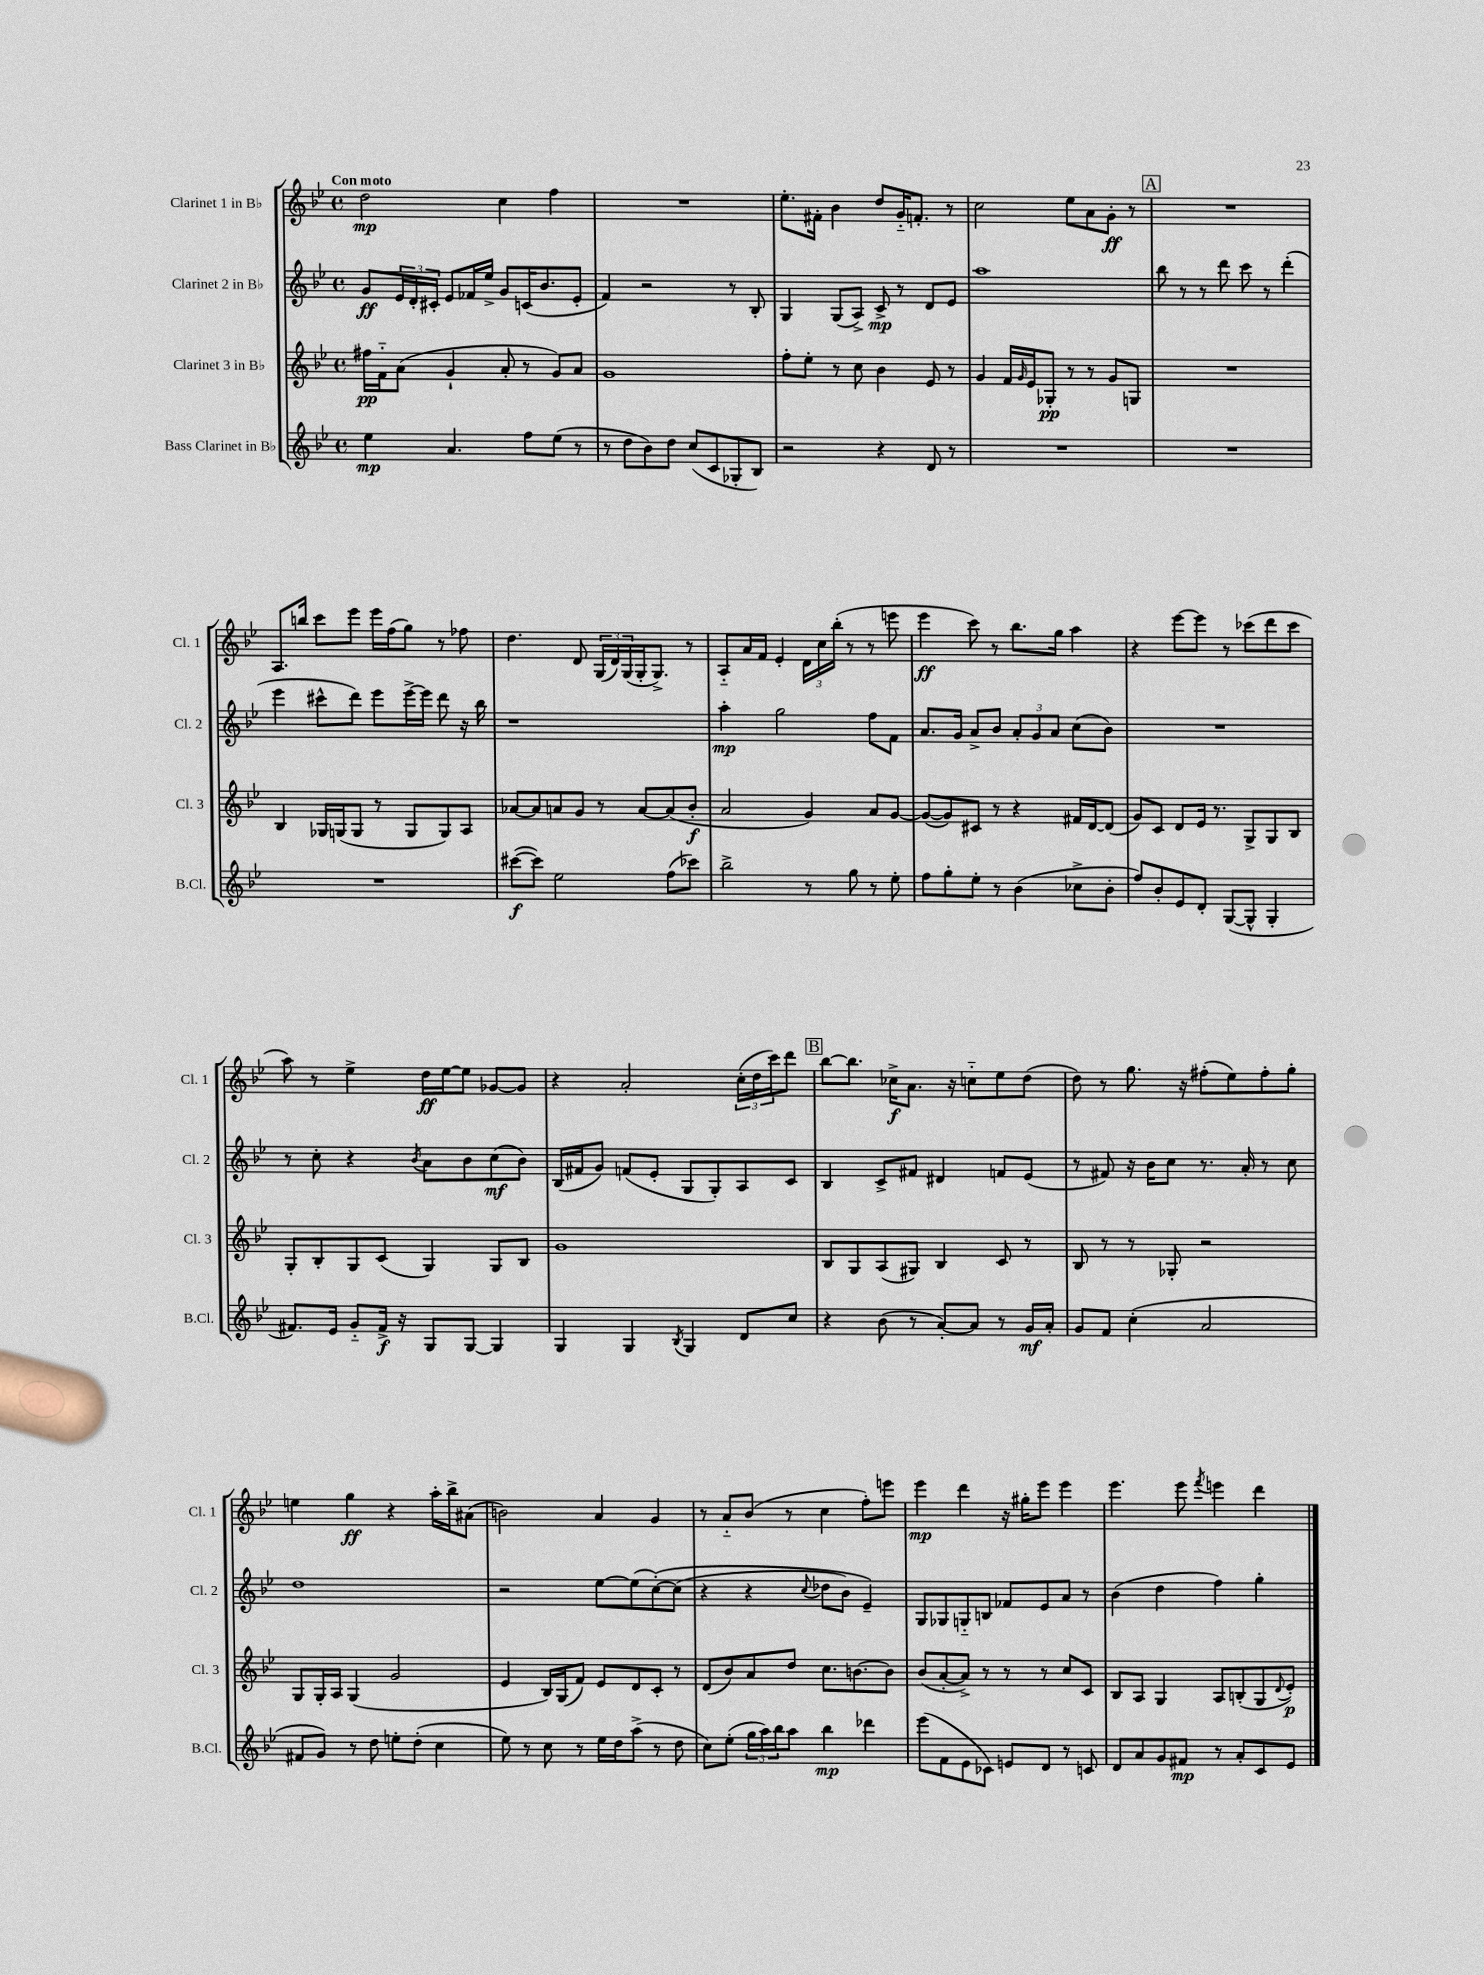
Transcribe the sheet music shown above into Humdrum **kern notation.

**kern	**dynam	**kern	**dynam	**kern	**dynam	**kern	**dynam
*part4	*part4	*part3	*part3	*part2	*part2	*part1	*part1
*staff4	*staff4	*staff3	*staff3	*staff2	*staff2	*staff1	*staff1
*I"Bass Clarinet in B♭	*	*I"Clarinet 3 in B♭	*	*I"Clarinet 2 in B♭	*	*I"Clarinet 1 in B♭	*
*I'B.Cl.	*	*I'Cl. 3	*	*I'Cl. 2	*	*I'Cl. 1	*
*clefG2	*	*clefG2	*	*clefG2	*	*clefG2	*
*k[b-e-]	*	*k[b-e-]	*	*k[b-e-]	*	*k[b-e-]	*
*M4/4	*	*M4/4	*	*M4/4	*	*M4/4	*
*met(c)	*	*met(c)	*	*met(c)	*	*met(c)	*
=1	=1	=1	=1	=1	=1	=1	=1
!	!	!	!	!	!	!LO:TX:a:B:t=Con moto	!
4ee-\	mp	16ff#X\LL	pp	8g/L	ff	2dd\	mp
.	.	16f\J	.	.	.	.	.
.	.	(8a\J	.	24e-/L	.	.	.
.	.	.	.	24d'/	.	.	.
.	.	.	.	24c#X'/JJ	.	.	.
4.a/	.	4g`/	.	8e-/L	.	.	.
.	.	.	.	16f-X/L	.	.	.
.	.	.	.	16ee-^/JJ	.	.	.
.	.	8a'/	.	8g/L	.	4cc\	.
8ff\L	.	8r	.	(16cn/K	.	.	.
.	.	.	.	8.b-/	.	.	.
(8ee-\J	.	8g/L)	.	.	.	4ff\	.
8r	.	8a/J	.	8e-'/J	.	.	.
=2	=2	=2	=2	=2	=2	=2	=2
8r	.	1g	.	4f/)	.	1r	.
8dd\L	.	.	.	.	.	.	.
8b-\)	.	.	.	2r	.	.	.
8dd\J	.	.	.	.	.	.	.
(8cc/L	.	.	.	.	.	.	.
8c/	.	.	.	.	.	.	.
8G-X'/	.	.	.	8r	.	.	.
8B-/J)	.	.	.	8B-'/	.	.	.
=3	=3	=3	=3	=3	=3	=3	=3
2r	.	8ff'\L	.	4G/	.	8.ee-'\L	.
.	.	8ee-'\J	.	.	.	.	.
.	.	.	.	.	.	16f#X'\Jk	.
.	.	8r	.	(8G/L	.	4b-\	.
.	.	8cc\	.	8A^/J)	.	.	.
4r	.	4b-\	.	8c^/	mp	8dd/L	.
.	.	.	.	8r	.	16g/K	.
.	.	.	.	.	.	8.fn'/J	.
8d/	.	8e-/	.	8d/L	.	.	.
8r	.	8r	.	8e-/J	.	8r	.
=4	=4	=4	=4	=4	=4	=4	=4
1r	.	4g/	.	1aa	.	2cc\	.
.	.	16f/LL	.	.	.	.	.
.	.	16qqg/	.	.	.	.	.
.	.	16e-/J	.	.	.	.	.
.	.	8G-X'/J	pp	.	.	.	.
.	.	8r	.	.	.	8ee-\L	.
.	.	8r	.	.	.	8a\	.
.	.	8g/L	.	.	.	8g'\J	ff
.	.	8Gn/J	.	.	.	8r	.
!!LO:REH:place=s1:t=A
=5	=5	=5	=5	=5	=5	=5	=5
1r	.	1r	.	8bb-\	.	1r	.
.	.	.	.	8r	.	.	.
.	.	.	.	8r	.	.	.
.	.	.	.	8ddd\	.	.	.
.	.	.	.	8ccc\	.	.	.
.	.	.	.	8r	.	.	.
.	.	.	.	(4ddd'\	.	.	.
!!LO:LB:g=z
=6	=6	=6	=6	=6	=6	=6	=6
1r	.	4B-/	.	4eee-\	.	8.A/L	.
.	.	.	.	.	.	16bbn/Jk	.
.	.	16G-X/LL	.	8ccc#X^^\L	.	8ccc\L	.
.	.	(16Gn/J	.	.	.	.	.
.	.	8G/J	.	8ddd\J)	.	8eee-\J	.
.	.	8r	.	8eee-\L	.	16eee-\LL	.
.	.	.	.	.	.	(16ff\J	.
.	.	8G/L	.	[16eee-^\L	.	8gg\J)	.
.	.	.	.	16eee-\JJ]	.	.	.
.	.	8G/)	.	8ddd\	.	8r	.
.	.	8A/J	.	16r	.	8ff-X\	.
.	.	.	.	16bb-\	.	.	.
=7	=7	=7	=7	=7	=7	=7	=7
([8ccc#X\L	f	[8a-X/L	.	1r	.	4.dd\	.
8ccc#\J])	.	8a-/]	.	.	.	.	.
2ee-\	.	8an/	.	.	.	.	.
.	.	8g/J	.	.	.	8d/	.
.	.	8r	.	.	.	(24G/LL	.
.	.	.	.	.	.	24d/)	.
.	.	.	.	.	.	(24G/	.
.	.	[8a/L	.	.	.	16G'/J	.
.	.	.	.	.	.	8.G^/J)	.
(8ff\L	.	(8a/]	.	.	.	.	.
8ccc-X\J)	.	8b-'/J	f	.	.	8r	.
=8	=8	=8	=8	=8	=8	=8	=8
2bb-^\	.	2a/	.	4aa'\	mp	8A/L	.
.	.	.	.	.	.	16a/L	.
.	.	.	.	.	.	16f/JJ	.
.	.	.	.	2gg\	.	4e-'/	.
8r	.	4g/)	.	.	.	24d\LL	.
.	.	.	.	.	.	24cc\	.
.	.	.	.	.	.	(24bb-'\JJ	.
8gg\	.	.	.	.	.	8r	.
8r	.	8a/L	.	8ff\L	.	8r	.
8ee-'\	.	[8g/J	.	8f\J	.	8eeen\	.
=9	=9	=9	=9	=9	=9	=9	=9
8ff\L	.	(8g/L_	.	8.a/L	.	4eee-\	ff
8gg'\	.	8g/])	.	.	.	.	.
.	.	.	.	16g/Jk	.	.	.
8ee-'\J	.	8c#X/J	.	8a^/L	.	8ccc\)	.
8r	.	8r	.	8b-/J	.	8r	.
(4b-\	.	4r	.	12a'/L	.	8.bb-\L	.
.	.	.	.	12g/	.	.	.
.	.	.	.	12a/J	.	.	.
.	.	.	.	.	.	16gg\Jk	.
8cc-X^\L	.	16f#X/LL	.	(8cc\L	.	4aa\	.
.	.	[16d/J	.	.	.	.	.
8b-'\J	.	(8d/J]	.	8b-\J)	.	.	.
=10	=10	=10	=10	=10	=10	=10	=10
8ff/L)	.	8g/L)	.	1r	.	4r	.
8b-'/	.	8c/J	.	.	.	.	.
8e-/	.	8d/L	.	.	.	[8eee-\L	.
8d'/J	.	16e-/Jk	.	.	.	8eee-\J]	.
.	.	8.r	.	.	.	.	.
([8G/L	.	.	.	.	.	8r	.
8G^^/J]	.	8G^/L	.	.	.	(8ccc-X\L	.
4G'/	.	8G/	.	.	.	8ddd\	.
.	.	8B-/J	.	.	.	8ccc-\J	.
!!LO:LB:g=z
=11	=11	=11	=11	=11	=11	=11	=11
8.f#X/L)	.	8G'/L	.	8r	.	8aa\)	.
.	.	8B-'/	.	8cc'\	.	8r	.
16e-/Jk	.	.	.	.	.	.	.
8g/L	.	8G/	.	4r	.	4ee-^\	.
16f#^/Jk	f	(8c/J	.	.	.	.	.
16r	.	.	.	.	.	.	.
.	.	.	.	8qb-/	.	.	.
8G/L	.	4G/)	.	8a\L	.	16dd\LL	ff
.	.	.	.	.	.	[16ee-\J	.
[8G/J	.	.	.	8b-\	.	8ee-\J]	.
4G/]	.	8G/L	.	(8cc\	mf	[8g-X/L	.
.	.	8B-/J	.	8b-\J)	.	8g-/J]	.
=12	=12	=12	=12	=12	=12	=12	=12
4G/	.	1g	.	(16B-/LL	.	4r	.
.	.	.	.	16f#X/J	.	.	.
.	.	.	.	8g/J)	.	.	.
4G/	.	.	.	(8fn/L	.	2a'/	.
.	.	.	.	8e-'/J	.	.	.
8qB-/	.	.	.	.	.	.	.
4G/	.	.	.	8G/L	.	.	.
.	.	.	.	8G'/)	.	.	.
8d/L	.	.	.	8A/	.	(24cc'\LL	.
.	.	.	.	.	.	24dd\	.
.	.	.	.	.	.	24ccc\J)	.
8cc/J	.	.	.	8c/J	.	8ddd\J	.
!!LO:REH:place=s1:t=B
=13	=13	=13	=13	=13	=13	=13	=13
4r	.	8B-/L	.	4B-/	.	[8bb-\L	.
.	.	8G/	.	.	.	8.bb-\J]	.
(8b-\	.	(8A/	.	8c^/L	.	.	.
.	.	.	.	.	.	16cc-X^\KL	f
8r	.	8G#X/J)	.	8f#X/J	.	8.a\J	.
[8a'/L)	.	4B-/	.	4d#X/	.	.	.
.	.	.	.	.	.	16r	.
8a/J]	.	.	.	.	.	8ccn\L	.
8r	.	8c/	.	8fn/L	.	8ee-\	.
16g/LL	mf	8r	.	(8e-/J	.	(8dd\J	.
16a'/JJ	.	.	.	.	.	.	.
=14	=14	=14	=14	=14	=14	=14	=14
8g/L	.	8B-/	.	8r	.	8dd\)	.
8f/J	.	8r	.	8f#X/)	.	8r	.
(4cc'\	.	8r	.	16r	.	8.gg\	.
.	.	.	.	16b-\KL	.	.	.
.	.	8G-X'/	.	8cc\J	.	.	.
.	.	.	.	.	.	16r	.
2a/	.	2r	.	8.r	.	(8ff#X'\L	.
.	.	.	.	.	.	8ee-\)	.
.	.	.	.	16a'/	.	.	.
.	.	.	.	8r	.	8ff#'\	.
.	.	.	.	8cc\	.	8gg'\J	.
!!LO:LB:g=z
=15	=15	=15	=15	=15	=15	=15	=15
8f#X/L	.	8G/L	.	1dd	.	4een\	.
8g/J)	.	16G'/L	.	.	.	.	.
.	.	16A/JJ	.	.	.	.	.
8r	.	(4G/	.	.	.	4gg\	ff
8dd\	.	.	.	.	.	.	.
8een'\L	.	2g/	.	.	.	4r	.
(8dd'\J	.	.	.	.	.	.	.
4cc\	.	.	.	.	.	16aa'\LL	.
.	.	.	.	.	.	16bb-^\J	.
.	.	.	.	.	.	(8a#X\J	.
=16	=16	=16	=16	=16	=16	=16	=16
8ee-\)	.	4e-/	.	2r	.	2bn\)	.
8r	.	.	.	.	.	.	.
8cc\	.	16B-/LL)	.	.	.	.	.
.	.	(16G/J	.	.	.	.	.
8r	.	8f/J)	.	.	.	.	.
16ee-\LL	.	8e-/L	.	[8ee-\L	.	4a/	.
16dd\J	.	.	.	.	.	.	.
(8aa^\J	.	8d/	.	(8ee-\]	.	.	.
8r	.	8c'/J	.	([8cc'\)	.	4g/	.
8dd\	.	8r	.	(8cc\J]	.	.	.
=17	=17	=17	=17	=17	=17	=17	=17
8cc\L)	.	(8d/L	.	4r	.	8r	.
(8ee-'\J	.	8b-/)	.	.	.	8a/L	.
24gg\LL	.	8a/	.	4r	.	(8b-/J	.
24aa\)	.	.	.	.	.	.	.
24bb-\J	.	.	.	.	.	.	.
8aa\J	.	8dd/J	.	.	.	8r	.
.	.	.	.	8qqcc/	.	.	.
4bb-\	mp	8.cc\L	.	8dd-X\L	.	4cc\	.
.	.	.	.	8b-\J)	.	.	.
.	.	[8.bn\	.	.	.	.	.
4ddd-X\	.	.	.	4e-~/)	.	8ff'\L)	.
.	.	8b\J]	.	.	.	8eeen\J	.
=18	=18	=18	=18	=18	=18	=18	=18
(8eee-\L	.	(8b-/L	.	8G/L	.	4eee-\	mp
8f\	.	[8a'/	.	8G-X/	.	.	.
8e-\	.	8a^/J])	.	8Gn/	.	4ddd\	.
8c-X\J)	.	8r	.	8Bn/J	.	.	.
8en/L	.	8r	.	8f-X/L	.	16r	.
.	.	.	.	.	.	16gg#X'\KL	.
8d/J	.	8r	.	8e-/	.	8eee-\J	.
8r	.	8cc/L	.	8a/J	.	4eee-\	.
8cn/	.	8c/J	.	8r	.	.	.
=19	=19	=19	=19	=19	=19	=19	=19
8d/L	.	8B-/L	.	(4b-\	.	4.eee-\	.
8a/	.	8A/J	.	.	.	.	.
8g/	.	4G/	.	4dd\	.	.	.
8f#X/J	mp	.	.	.	.	8eee-\	.
.	.	.	.	.	.	8qfff/	.
8r	.	8A/L	.	4ff\)	.	4eeen\	.
8a'/L	.	(8Bn'/	.	.	.	.	.
8c/	.	8G/	.	4gg'\	.	4ddd\	.
.	.	8qqd/	.	.	.	.	.
8e-/J	.	8e-'/J)	p	.	.	.	.
==	==	==	==	==	==	==	==
*-	*-	*-	*-	*-	*-	*-	*-
